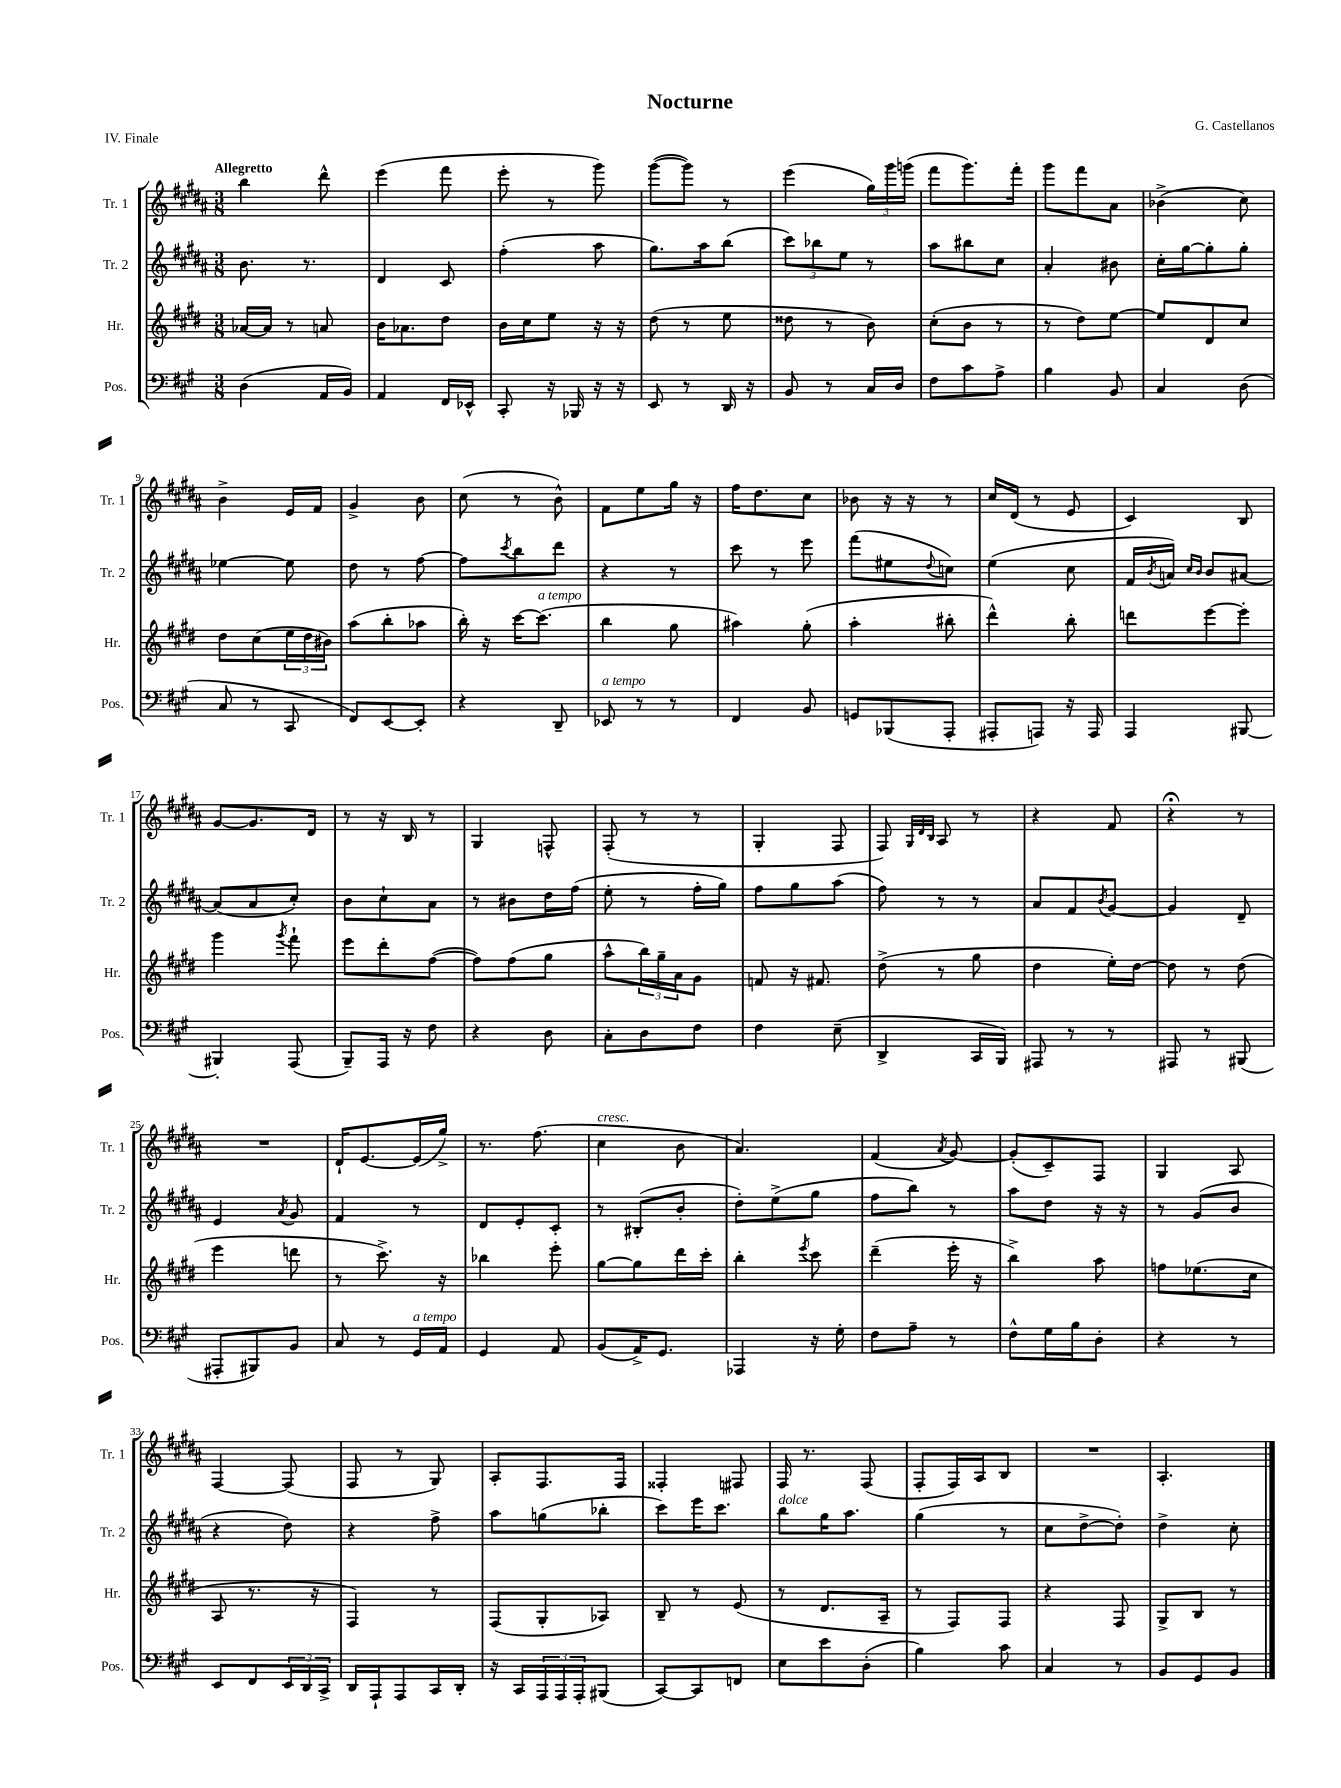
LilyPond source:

\header { title = "Nocturne" composer = "G. Castellanos" piece = "IV. Finale" }
<<
\new StaffGroup <<
\new Staff = "s0" \with { instrumentName = "Tr. 1" shortInstrumentName = "Tr. 1" } {
    \clef treble \key b \major \numericTimeSignature \time 3/8 \tempo "Allegretto"
    b''4 dis'''8-^ |
    e'''4( fis'''8 |
    e'''8-. r8 gis'''8) |
    gis'''8~( gis'''8) r8 |
    e'''4( \tuplet 3/2 { gis''16) gis'''16 g'''16( } |
    fis'''8 gis'''8.) fis'''16-. |
    gis'''8 fis'''8 ais'8 |
    bes'4->( cis''8) |
    b'4-> e'16 fis'16 |
    gis'4-> b'8 |
    cis''8( r8 b'8-^) |
    fis'8 e''8 gis''16 r16 |
    fis''16 dis''8. cis''8 |
    bes'8 r16 r16 r8 |
    cis''16 dis'16( r8 e'8 |
    cis'4) b8 |
    gis'8~ gis'8. dis'16 |
    r8 r16 b16 r8 |
    gis4 f8-^ |
    fis8-.( r8 r8 |
    gis4-. fis8 |
    fis8) \grace { gis32 dis'32 b32 } ais8 r8 |
    r4 fis'8 |
    r4\fermata r8 |
    R4. |
    dis'16-! e'8.~ e'16( gis''16->) |
    r8. fis''8.( |
    cis''4^\markup { \italic "cresc." } b'8 |
    ais'4.) |
    fis'4( \acciaccatura { ais'8 } gis'8~) |
    gis'8-.( cis'8--) fis8 |
    gis4 ais8 |
    fis4~ fis8( |
    fis8 r8 gis8) |
    ais8-. fis8. fis16 |
    fisis4-. fis8 |
    fis16 r8. fis8( |
    fis8-. fis16) ais16 b8 |
    R4. |
    ais4.-. \bar "|." |
}
\new Staff = "s1" \with { instrumentName = "Tr. 2" shortInstrumentName = "Tr. 2" } {
    \clef treble \key b \major \numericTimeSignature \time 3/8
    b'8. r8. |
    dis'4 cis'8 |
    fis''4-.( ais''8 |
    gis''8.) ais''16 b''8( |
    \tuplet 3/2 { cis'''8) bes''8 e''8 } r8 |
    ais''8 bis''8 cis''8 |
    ais'4-. bis'8 |
    cis''16-. gis''16~ gis''8-. gis''8-. |
    ees''4~ ees''8 |
    dis''8 r8 fis''8~ |
    fis''8 \acciaccatura { cis'''8 } b''8 dis'''8 |
    r4 r8 |
    cis'''8 r8 e'''8 |
    fis'''8( eis''8 \appoggiatura { dis''8 } c''8) |
    e''4( cis''8 |
    fis'16 \acciaccatura { b'8 } a'16) \grace { cis''16 b'16 } b'8 ais'8~ |
    ais'8( ais'8 cis''8-.) |
    b'8 cis''8-! ais'8 |
    r8 bis'8 dis''16 fis''16( |
    e''8-. r8 fis''16-. gis''16) |
    fis''8 gis''8 ais''8( |
    fis''8) r8 r8 |
    ais'8 fis'8 \acciaccatura { b'8 } gis'8~ |
    gis'4 dis'8-- |
    e'4 \acciaccatura { ais'8 } gis'8 |
    fis'4 r8 |
    dis'8 e'8-. cis'8-. |
    r8 bis8-.( b'8-. |
    dis''8-.) e''8->( gis''8 |
    fis''8 b''8) r8 |
    ais''8 dis''8 r16 r16 |
    r8 gis'8( b'8 |
    r4 dis''8) |
    r4 fis''8-> |
    ais''8 g''8( bes''8-. |
    cis'''8) e'''16 cis'''8. |
    b''8^\markup { \italic "dolce" } gis''16 ais''8. |
    gis''4( r8 |
    cis''8 dis''8~-> dis''8-.) |
    dis''4-> cis''8-. \bar "|." |
}
\new Staff = "s2" \with { instrumentName = "Hr." shortInstrumentName = "Hr." } {
    \clef treble \key e \major \numericTimeSignature \time 3/8
    aes'16~ aes'16 r8 a'8 |
    b'16 aes'8. dis''8 |
    b'16 cis''16 e''8 r16 r16 |
    dis''8( r8 e''8 |
    disis''8 r8 b'8) |
    cis''8-.( b'8 r8 |
    r8 dis''8) e''8~ |
    e''8 dis'8 cis''8 |
    dis''8 cis''8( \tuplet 3/2 { e''16 dis''16 bis'16) } |
    a''8( b''8-. aes''8 |
    b''16-.) r16 cis'''16~ cis'''8.^\markup { \italic "a tempo" }( |
    b''4 gis''8 |
    ais''4) gis''8-.( |
    a''4-. bis''8-. |
    dis'''4-^) b''8-. |
    d'''8 e'''8~ e'''8-. |
    gis'''4 \acciaccatura { gis'''8 } fis'''8-! |
    e'''8 dis'''8-. fis''8~( |
    fis''8) fis''8( gis''8 |
    a''8-^ \tuplet 3/2 { b''16) gis''16-- a'16 } gis'8 |
    f'8 r16 fis'8. |
    dis''8->( r8 gis''8 |
    dis''4 e''16-.) dis''16~ |
    dis''8 r8 dis''8( |
    e'''4 d'''8 |
    r8 cis'''8.->) r16 |
    bes''4 e'''8-. |
    gis''8~ gis''8 dis'''16 cis'''16-. |
    b''4-. \acciaccatura { e'''8 } cis'''8 |
    dis'''4--( e'''16-. r16 |
    b''4->) a''8 |
    f''8 ees''8.( cis''16 |
    a8 r8. r16 |
    fis4) r8 |
    fis8( gis8-. aes8) |
    b8-- r8 e'8( |
    r8 dis'8. a16-- |
    r8 fis8) fis8 |
    r4 fis8 |
    gis8-> b8 r8 \bar "|." |
}
\new Staff = "s3" \with { instrumentName = "Pos." shortInstrumentName = "Pos." } {
    \clef bass \key a \major \numericTimeSignature \time 3/8
    d4( a,16 b,16) |
    a,4 fis,16 ees,16-^ |
    cis,8-. r16 bes,,16 r16 r16 |
    e,8 r8 d,16 r16 |
    b,8 r8 cis16 d16 |
    fis8 cis'8 a8-> |
    b4 b,8 |
    cis4 d8( |
    cis8 r8 cis,8 |
    fis,8) e,8~ e,8-. |
    r4 d,8-- |
    ees,8^\markup { \italic "a tempo" } r8 r8 |
    fis,4 b,8 |
    g,8 bes,,8( a,,8-. |
    ais,,8-. a,,8) r16 a,,16 |
    a,,4 bis,,8~ |
    bis,,4-. a,,8( |
    b,,8--) a,,16 r16 fis8 |
    r4 d8 |
    cis8-. d8 fis8 |
    fis4 e8--( |
    d,4-> cis,16 b,,16) |
    ais,,8 r8 r8 |
    ais,,8 r8 bis,,8( |
    ais,,8-. bis,,8) b,8 |
    cis8 r8 gis,16^\markup { \italic "a tempo" } a,16 |
    gis,4 a,8 |
    b,8( a,16->) gis,8. |
    aes,,4 r16 gis16-. |
    fis8 a8-- r8 |
    fis8-^ gis16 b16 d8-. |
    r4 r8 |
    e,8 fis,8 \tuplet 3/2 { e,16 d,16 cis,16-> } |
    d,16 a,,16-! a,,8 cis,16 d,16-. |
    r16 cis,16 \tuplet 3/2 { a,,16 a,,16 a,,16-. } bis,,8( |
    cis,8~) cis,8 f,8 |
    e8 e'8 d8-.( |
    b4) cis'8 |
    cis4 r8 |
    b,8 gis,8 b,8 \bar "|." |
}
>>
>>
